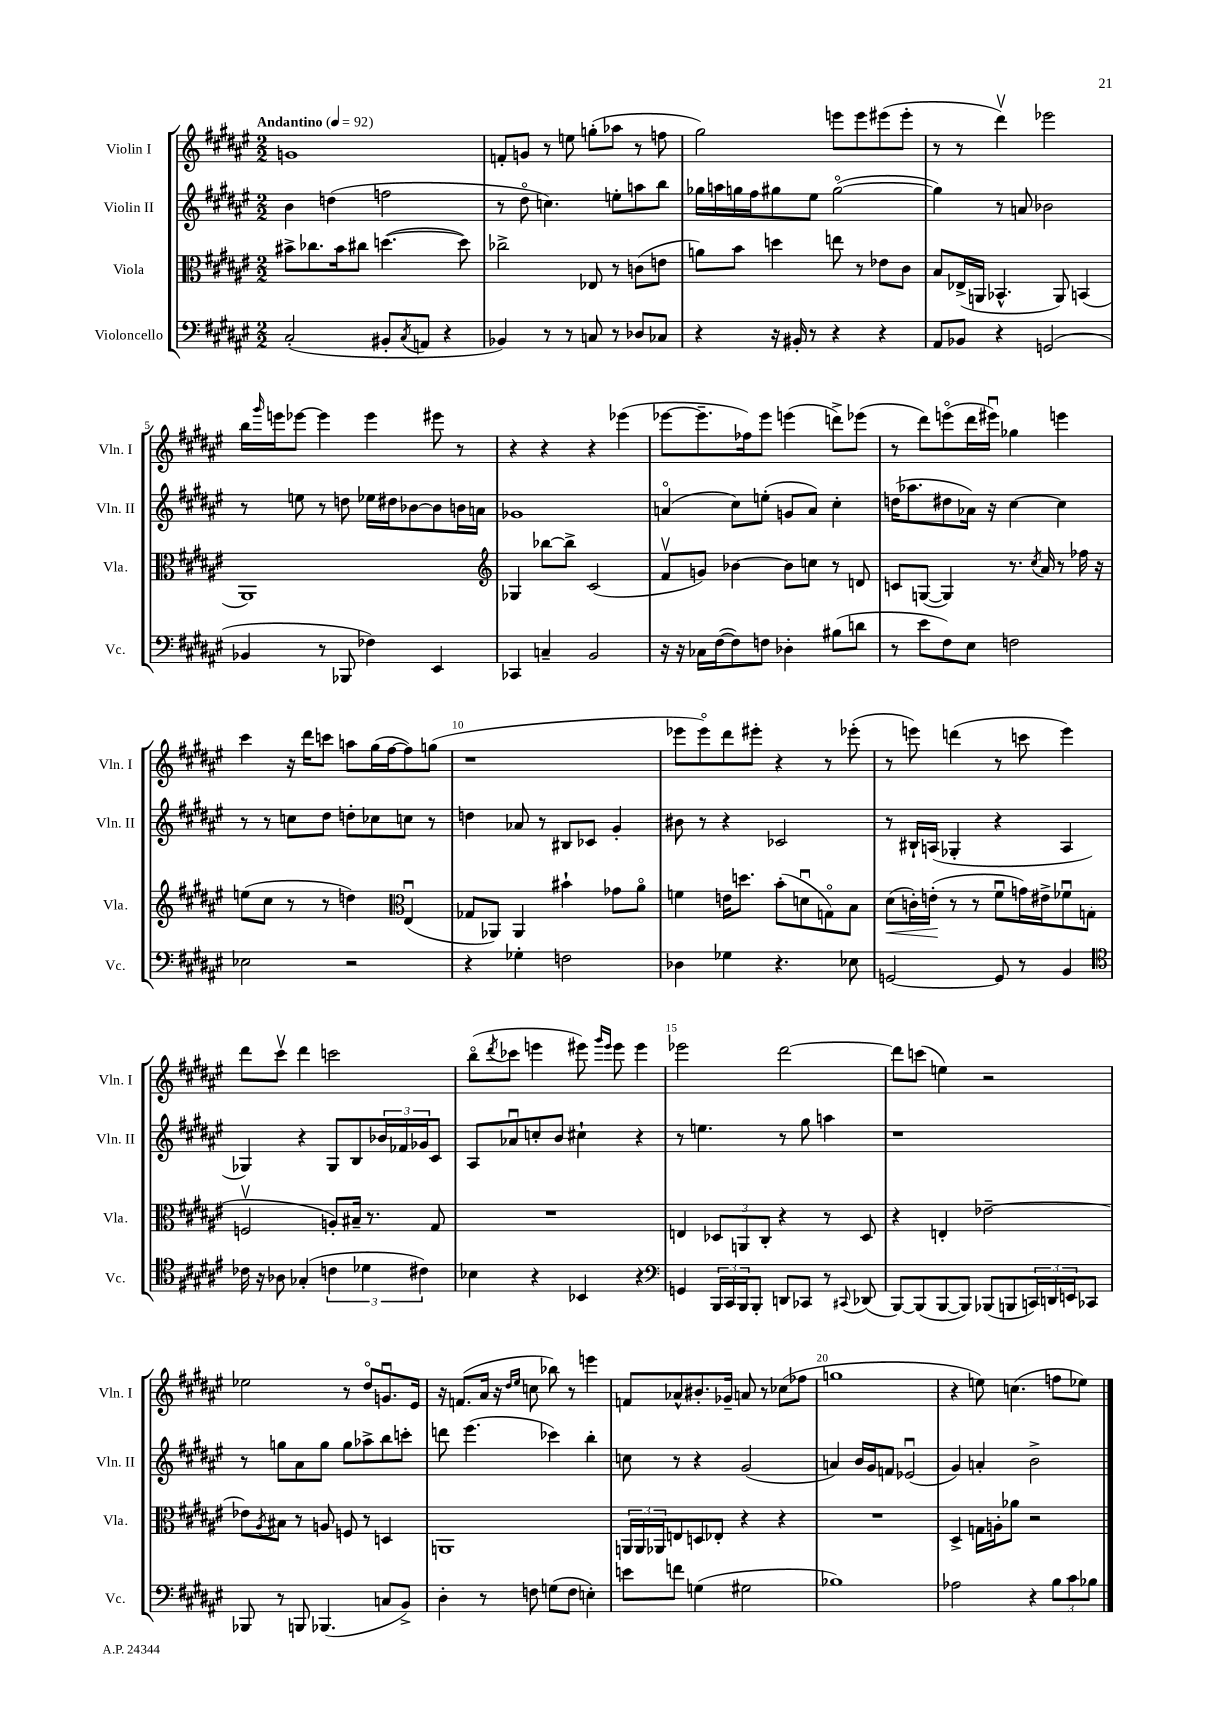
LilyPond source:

<<
\new StaffGroup <<
\new Staff = "s0" \with { instrumentName = "Violin I" shortInstrumentName = "Vln. I" } {
    \clef treble \key fis \major \numericTimeSignature \time 2/2 \tempo "Andantino" 4 = 92
    g'1 |
    f'8-. g'8 r8 e''8 g''8-.( aes''8 r8 f''8 |
    gis''2) e'''8 e'''8 eis'''8( eis'''8-. |
    r8 r8 dis'''4\upbow) ees'''2 |
    b''16 \grace { gis'''16 } e'''16 ees'''8~ ees'''4 ees'''4 eis'''8 r8 |
    r4 r4 r4 ees'''4( |
    ees'''8~ ees'''8.-- fes''16) ees'''8 e'''4( d'''8->) ees'''8( |
    r8 dis'''8) e'''8\flageolet( dis'''16 eis'''16\downbow) ges''4 e'''4 |
    cis'''4 r16 dis'''16 c'''8 a''8 gis''16( fis''16~ fis''8) g''8( |
    r1 |
    ees'''8 ees'''8\flageolet) dis'''8 eis'''8-. r4 r8 ees'''8-.( |
    r8 e'''8) d'''4( r8 c'''8 e'''4) |
    dis'''8 cis'''8\upbow dis'''4 c'''2 |
    b''8\flageolet( \acciaccatura { dis'''8 } ces'''8 e'''4 eis'''8) \grace { gis'''16 eis'''16 } eis'''8 eis'''4 |
    ees'''2 dis'''2~ |
    dis'''8 c'''8( e''4) r2 |
    ees''2 r8 dis''8\flageolet g'8.\downbow eis'16 |
    r16 f'8.( ais'16 r16 \grace { dis''16 eis''16 } c''8 bes''8) r8 e'''4 |
    f'8 aes'8-^ bis'8.-. ges'16-- a'8 r8 ces''8( fes''8 |
    g''1 |
    r4 e''8) c''4.( f''8 ees''8) \bar "|." |
}
\new Staff = "s1" \with { instrumentName = "Violin II" shortInstrumentName = "Vln. II" } {
    \clef treble \key fis \major \numericTimeSignature \time 2/2
    b'4 d''4( f''2 |
    r8 dis''8\flageolet c''4.) e''8-. a''8 b''8 |
    ges''16 a''16 g''16 fis''16 gis''8 eis''8 gis''2~\flageolet( |
    gis''4) r8 a'8 bes'2 |
    r8 e''8 r8 d''8 ees''16 dis''16 bes'8~ bes'8 b'16 a'16 |
    ges'1 |
    a'4\flageolet( cis''8) e''8-.( g'8 a'8) cis''4-. |
    d''16( aes''8. dis''8 aes'16) r16 cis''4~ cis''4 |
    r8 r8 c''8 dis''8 d''8-. ces''8 c''8 r8 |
    d''4 aes'8 r8 bis8 ces'8 gis'4-. |
    bis'8 r8 r4 ces'2 |
    r8 bis16-! a16( ges4-. r4 a4 |
    ges4) r4 ges8 b8 \tuplet 3/2 { bes'16 fes'16 ges'16 } cis'8 |
    ais8 aes'8\downbow c''8-. b'8 cis''4-! r4 |
    r8 e''4. r8 gis''8 a''4 |
    r1 |
    r8 g''8 ais'8 g''8 g''8 aes''8-> b''8 c'''8-. |
    d'''8 eis'''4.( ces'''4) b''4-. |
    c''8 r8 r4 gis'2( |
    a'4) b'16 gis'16 f'8 ees'2\downbow( |
    gis'4) a'4-. b'2-> \bar "|." |
}
\new Staff = "s2" \with { instrumentName = "Viola" shortInstrumentName = "Vla." } {
    \clef alto \key fis \major \numericTimeSignature \time 2/2
    bis'8-> ces''8. bis'16 cis''8 d''4.~( d''8) |
    ces''2-> ees8 r8 c'8( e'8 |
    a'8) b'8 d''4 e''8 r8 ees'8 cis'8 |
    b8 ees16->( a,16 bes,4.-^ a,8) b,4( |
    ais,1) |
    \clef treble ges4 bes''8~ bes''8-> cis'2( |
    fis'8\upbow g'8) bes'4~ bes'8 c''8 r8 d'8 |
    c'8 g8~( g4) r8. \acciaccatura { cis''8 } ais'16 r8 fes''16 r16 |
    e''8( cis''8 r8 r8 d''4) \clef alto eis4\downbow( |
    ges8 aes,8) aes,4 bis'4-! ges'8 ais'8\flageolet |
    f'4 e'16 d''8. b'8-.( d'8\downbow g8\flageolet) b8 |
    dis'8\<( c'16-.) e'16-.\!( r8 r8 fis'8\downbow g'16) eis'16-> fes'8\downbow g8( |
    f2\upbow a8-.) bis16-- r8. gis8 |
    R1 |
    e4 \tuplet 3/2 { des8 a,8 cis8-. } r4 r8 des8 |
    r4 e4-. ees'2~-- |
    ees'8 \acciaccatura { ais8 } bis8 r8 a8 f8 r8 d4 |
    a,1 |
    \tuplet 3/2 { a,16 a,16 aes,16 } e8 d8 ees8-. r4 r4 |
    R1 |
    dis4-> g16 a16-. aes'8 r2 \bar "|." |
}
\new Staff = "s3" \with { instrumentName = "Violoncello" shortInstrumentName = "Vc." } {
    \clef bass \key fis \major \numericTimeSignature \time 2/2
    cis2-.( bis,8-. \acciaccatura { cis8 } a,8 r4 |
    bes,4) r8 r8 c8 r8 des8 ces8 |
    r4 r16 bis,16-. r8 r4 r4 |
    ais,8 bes,8 r4 g,2( |
    bes,4 r8 bes,,8 fes4) eis,4 |
    ces,4 c4-- b,2 |
    r16 r16 ces16 fis16~( fis8) f8 des4-. bis8( d'8 |
    r8 eis'8 fis8) eis8 f2 |
    ees2 r2 |
    r4 ges4-. f2 |
    des4 ges4 r4. ees8 |
    g,2~ g,8 r8 b,4 |
    \clef tenor ces'16 r16 aes8 ges4-.( \tuplet 3/2 { c'4 des'4 cis'4) } |
    bes4 r4 bes,4 r4 |
    \clef bass g,4 \tuplet 3/2 { b,,16 cis,16 b,,16 } b,,8-. d,8 ces,8 r8 \appoggiatura { cis,8 } des,8( |
    b,,8~) b,,8( b,,8~ b,,8) bes,,8( b,,8 \tuplet 3/2 { c,16) d,16 e,16 } ces,8 |
    bes,,8 r8 b,,8 bes,,4.( c8 b,8->) |
    dis4-. r8 f8 g8( f8 e4-.) |
    e'8 f'8 g4( gis2 |
    bes1) |
    aes2 r4 \tuplet 3/2 { b8 cis'8 bes8 } \bar "|." |
}
>>
>>
\layout { \context { \Score \override BarNumber.break-visibility = ##(#f #t #t) barNumberVisibility = #(every-nth-bar-number-visible 5) } }
